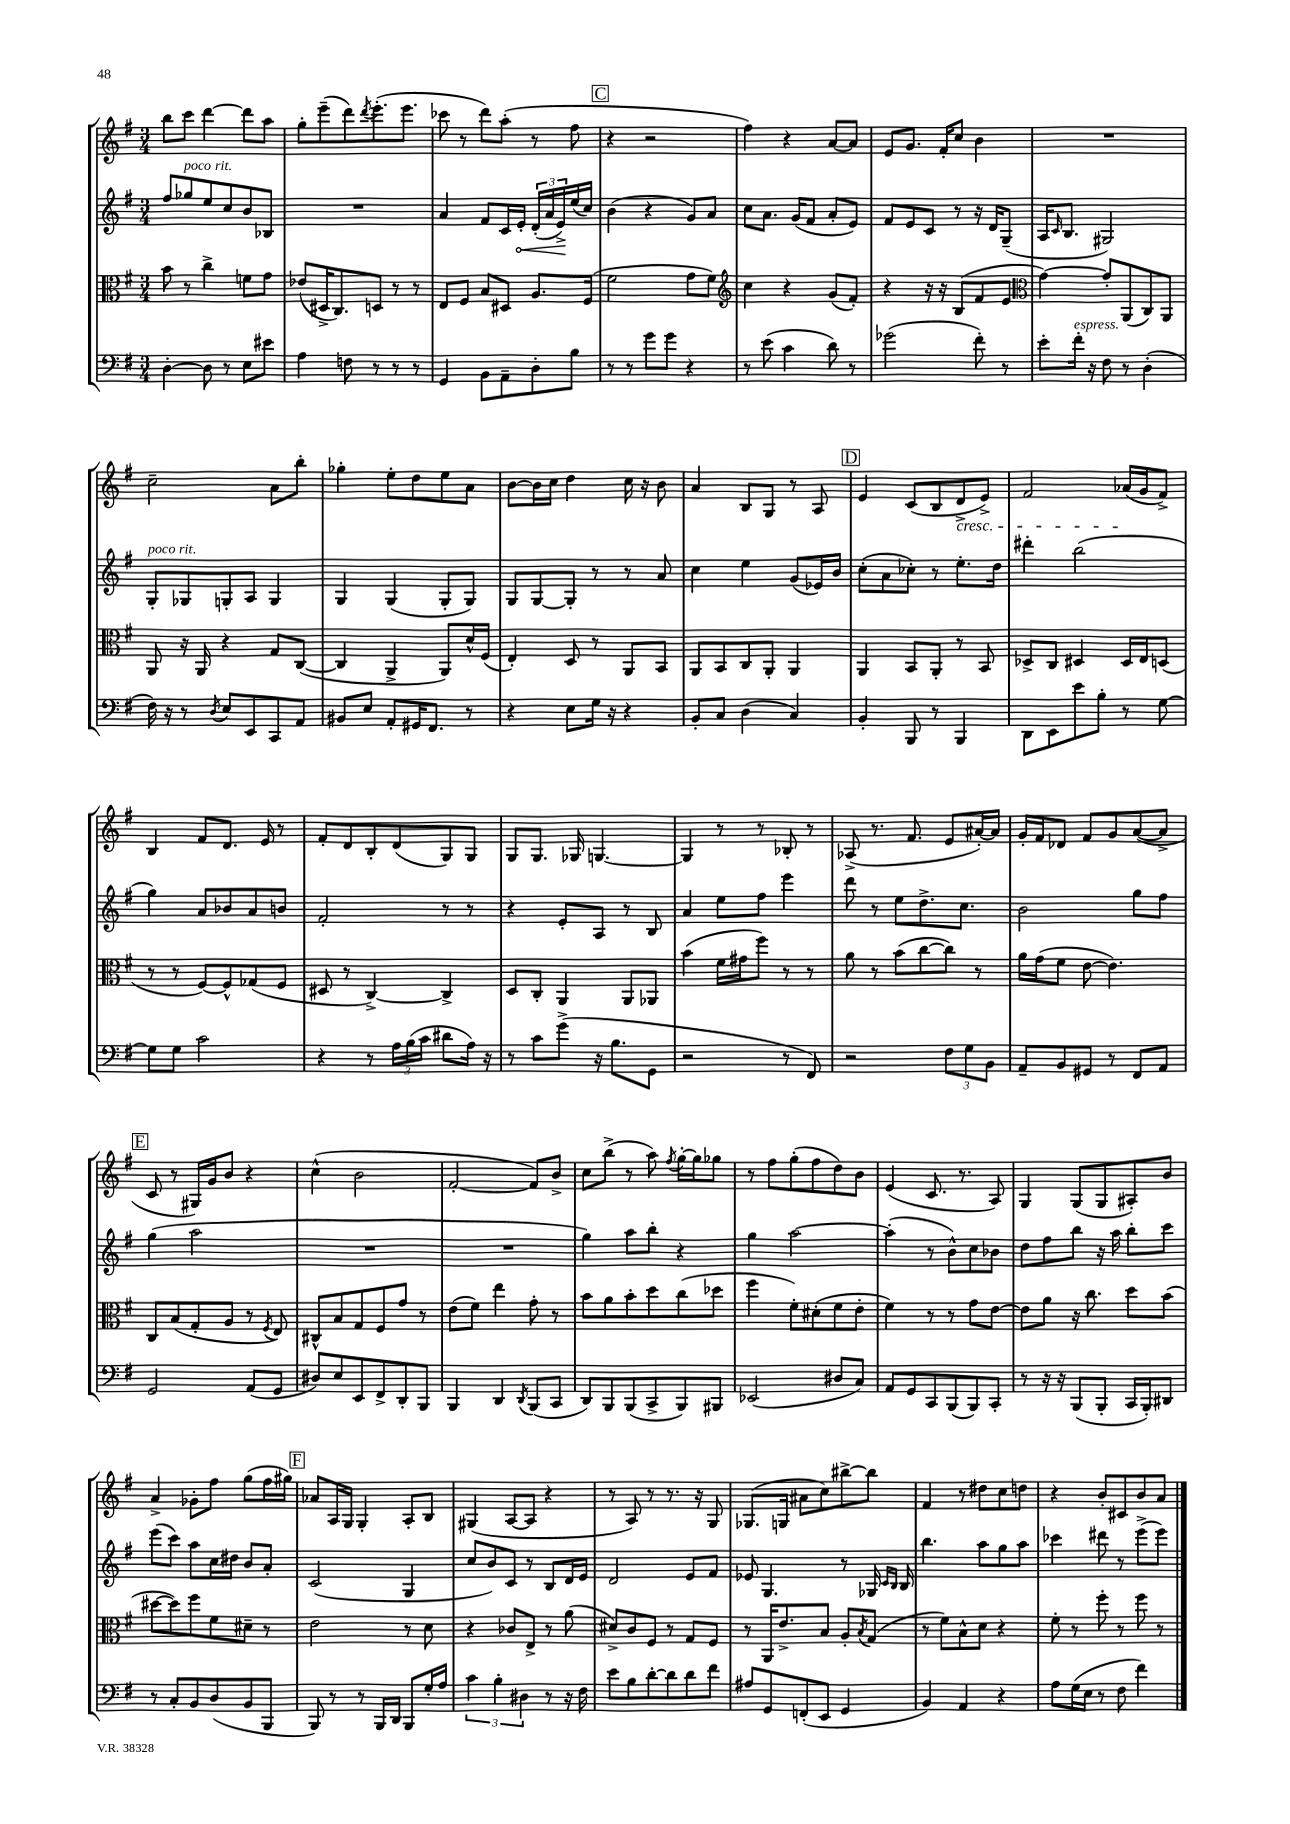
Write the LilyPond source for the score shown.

<<
\new StaffGroup <<
\new Staff = "s0" {
    \clef treble \key g \major \numericTimeSignature \time 3/4
    b''8 c'''8 d'''4~ d'''8 a''8 |
    g''8-. e'''8--( d'''8) \acciaccatura { d'''8 } e'''8.-.( e'''8. |
    ces'''8 r8 d'''8) a''8-.( r8 fis''8 |
    \mark \markup { \box "C" } r4 r2 |
    fis''4) r4 a'8~ a'8 |
    e'8 g'8. fis'16-. c''8 b'4 |
    R2. |
    c''2-- a'8 b''8-. |
    ges''4-. e''8-. d''8 e''8 a'8 |
    b'8~ b'16 c''16 d''4 c''16 r16 b'8 |
    a'4 b8 g8 r8 a8 |
    \mark \markup { \box "D" } e'4 c'8( b8 d'8->\cresc e'8->) |
    fis'2 aes'16\!( g'16 fis'8->) |
    b4 fis'8 d'8. e'16 r8 |
    fis'8-. d'8 b8-. d'8( g8) g8 |
    g8 g8. ges16 g4.~ |
    g4 r8 r8 bes8-. r8 |
    aes8->( r8. fis'8. e'8 ais'16~-.) ais'16 |
    g'16-. fis'16 des'8 fis'8 g'8 a'8~( a'8-> |
    \mark \markup { \box "E" } c'8 r8 gis16) g'16 b'8 r4 |
    c''4-^( b'2 |
    fis'2~-. fis'8) b'8-> |
    c''8 b''8->( r8 a''8) \acciaccatura { fis''8 } g''16~-. g''16 ges''8 |
    r8 fis''8 g''8-.( fis''8 d''8) b'8 |
    e'4( c'8. r8. a8) |
    g4 g8( g8 ais8-.) b'8 |
    a'4-> ges'8-. fis''8 g''8( fis''16 gis''16) |
    \mark \markup { \box "F" } aes'8 a16 g16 g4-. a8-. b8 |
    gis4( a8~ a8 r4 |
    r8 a8) r8 r8. r16 g8 |
    ges8.( g16 ais'8 c''8) bis''8~-> bis''8 |
    fis'4 r8 dis''8 c''8 d''8 |
    r4 b'8-. cis'8 b'8 a'8 \bar "|." |
}
\new Staff = "s1" {
    \clef treble \key g \major \numericTimeSignature \time 3/4
    fis''8 ges''8^\markup { \italic "poco rit." } e''8 c''8 b'8 bes8 |
    R2. |
    a'4 fis'8 c'16 \once \override Hairpin.circled-tip = ##t e'16-.\< \tuplet 3/2 { d'16-.( a'16 e'16->\!) } e''16( c''16) |
    \mark \markup { \box "C" } b'4( r4 g'8) a'8 |
    c''8 a'8. g'16( fis'8 a'8-. e'8) |
    fis'8 e'8 c'8 r8 r16 d'16 g8--( |
    a16 \grace { c'16 } b8. gis2) |
    g8-.^\markup { \italic "poco rit." } ges8 g8-. a8 g4 |
    g4 g4( g8-. g8) |
    g8 g8~ g8-. r8 r8 a'8 |
    c''4 e''4 g'8( ees'16) b'16 |
    \mark \markup { \box "D" } c''8-.( a'8 ces''8-.) r8 e''8.-. d''16 |
    dis'''4-. b''2( |
    g''4) a'8 bes'8 a'8 b'8 |
    fis'2-. r8 r8 |
    r4 e'8-. a8 r8 b8 |
    a'4 e''8 fis''8 e'''4 |
    d'''8 r8 e''8 d''8.-> c''8. |
    b'2 g''8 fis''8 |
    \mark \markup { \box "E" } g''4( a''2 |
    R2. |
    R2. |
    g''4) a''8 b''8-. r4 |
    g''4 a''2~ |
    a''4-.( r8 b'8-^) c''8 bes'8 |
    d''8 fis''8 b''8 r16 a''16 b''8-. c'''8 |
    e'''8( c'''8) a''8 c''16 dis''16 b'8 a'8-. |
    \mark \markup { \box "F" } c'2( g4 |
    c''8 b'8) c'8 r8 b8 d'16 e'16 |
    d'2 e'8 fis'8 |
    ees'8 g4. r8 ges16 \grace { c'16 b16 } b16 |
    b''4. a''8 g''8 a''8 |
    ces'''4 dis'''8 r8 e'''8->( e'''8) \bar "|." |
}
\new Staff = "s2" {
    \clef alto \key g \major \numericTimeSignature \time 3/4
    b'8 r8 c''4-> f'8 g'8 |
    ees'8( dis16-> c8.) d8 r8 r8 |
    e8 fis8 b8 dis8 a8. fis16( |
    \mark \markup { \box "C" } fis'2 g'8 fis'8) |
    \clef treble c''4 r4 g'8( fis'8-.) |
    r4 r16 r16 b8( fis'8 e'8 |
    \clef alto g'4~) g'8-. a,8( c8) a,8 |
    a,8 r16 a,16 r4 g8 c8~( |
    c4 a,4-> a,8) d'16-^ fis16( |
    e4-.) d8 r8 a,8 b,8 |
    a,8 b,8 c8 a,8-. a,4 |
    \mark \markup { \box "D" } a,4 b,8 a,8-. r8 b,8 |
    des8-> c8 dis4 dis16 e16 d8( |
    r8 r8 fis8~) fis8-^ ges8( fis8 |
    dis8 r8 c4~->) c4-> |
    d8 c8-. a,4 a,8 aes,8 |
    b'4( fis'16 gis'16 fis''8) r8 r8 |
    a'8 r8 b'8( c''8~ c''8) r8 |
    a'16 g'16( fis'8 e'8~ e'4.) |
    \mark \markup { \box "E" } c8 b8( g8-. a8 r8 \acciaccatura { fis8 } e8) |
    cis8-^ b8 g8 fis8 g'8 r8 |
    e'8( fis'8) e''4 g'8-. r8 |
    b'8 a'8 b'8-. d''8 c''8( des''8 |
    fis''4 fis'8-.) dis'8-.( fis'8 e'8-. |
    fis'4) r8 r8 g'8 e'8~ |
    e'8 a'8 r16 c''8. d''8 b'8( |
    dis''8~ dis''8) fis''8 fis'8 dis'8-- r8 |
    \mark \markup { \box "F" } e'2 r8 d'8 |
    r4 ces'8 e8-> r8 a'8( |
    dis'8->) c'8 fis8 r8 g8 fis8 |
    r8 a,16 e'8.-> b8 a8-. \acciaccatura { b8 } g8( |
    r8 fis'8) b8-^ d'8 r4 |
    fis'8-. r8 fis''8-. r8 fis''8 r8 \bar "|." |
}
\new Staff = "s3" {
    \clef bass \key g \major \numericTimeSignature \time 3/4
    d4~-. d8 r8 e8 eis'8 |
    a4 f8 r8 r8 r8 |
    g,4 b,8 a,8-- d8-. b8 |
    \mark \markup { \box "C" } r8 r8 g'8 g'8 r4 |
    r8 e'8( c'4 d'8) r8 |
    ges'2( fis'8-.) r8 |
    e'8-. fis'16-.^\markup { \italic "espress." } r16 fis8 r8 d4-.( |
    fis16) r16 r8 \acciaccatura { d8 } e8 e,8 c,8 a,8 |
    bis,8 e8 a,8-. gis,16 fis,8. r8 |
    r4 e8 g16 r16 r4 |
    b,8-. c8 d4( c4) |
    \mark \markup { \box "D" } b,4-. b,,8 r8 b,,4 |
    d,8 e,8 e'8 b8-. r8 g8~ |
    g8 g8 c'2 |
    r4 r8 \tuplet 3/2 { a16 b16( c'16 } dis'8 a16) r16 |
    r8 c'8 g'8->( r16 b8. g,8 |
    r2 r8 fis,8) |
    r2 \tuplet 3/2 { fis8 g8 b,8 } |
    a,8-- b,8 gis,8 r8 fis,8 a,8 |
    \mark \markup { \box "E" } g,2 a,8( g,8 |
    dis8) e8 e,8 fis,8-> d,8-. b,,8 |
    b,,4 d,4 \acciaccatura { d,8 } b,,8( c,8 |
    d,8) b,,8 b,,8( c,8-> b,,8) bis,,8 |
    ees,2( dis8 c8) |
    a,8 g,8 c,8 b,,8( b,,8) c,8-. |
    r8 r16 r16 b,,8( b,,8-. c,16 b,,16-.) dis,8 |
    r8 c8-. b,8 d8( b,8 b,,8 |
    \mark \markup { \box "F" } b,,8) r8 r8 b,,16 d,16 b,,8 g16-. a16 |
    \tuplet 3/2 { c'4 b4-. dis4 } r8 r16 fis16 |
    e'8 b8 d'8~-. d'8 d'8 fis'8 |
    ais8 g,8 f,8-.( e,8 g,4 |
    b,4) a,4 r4 |
    a8 g16( e16 r8 fis8 fis'4) \bar "|." |
}
>>
>>
\layout { \context { \Score \remove "Bar_number_engraver" } }
